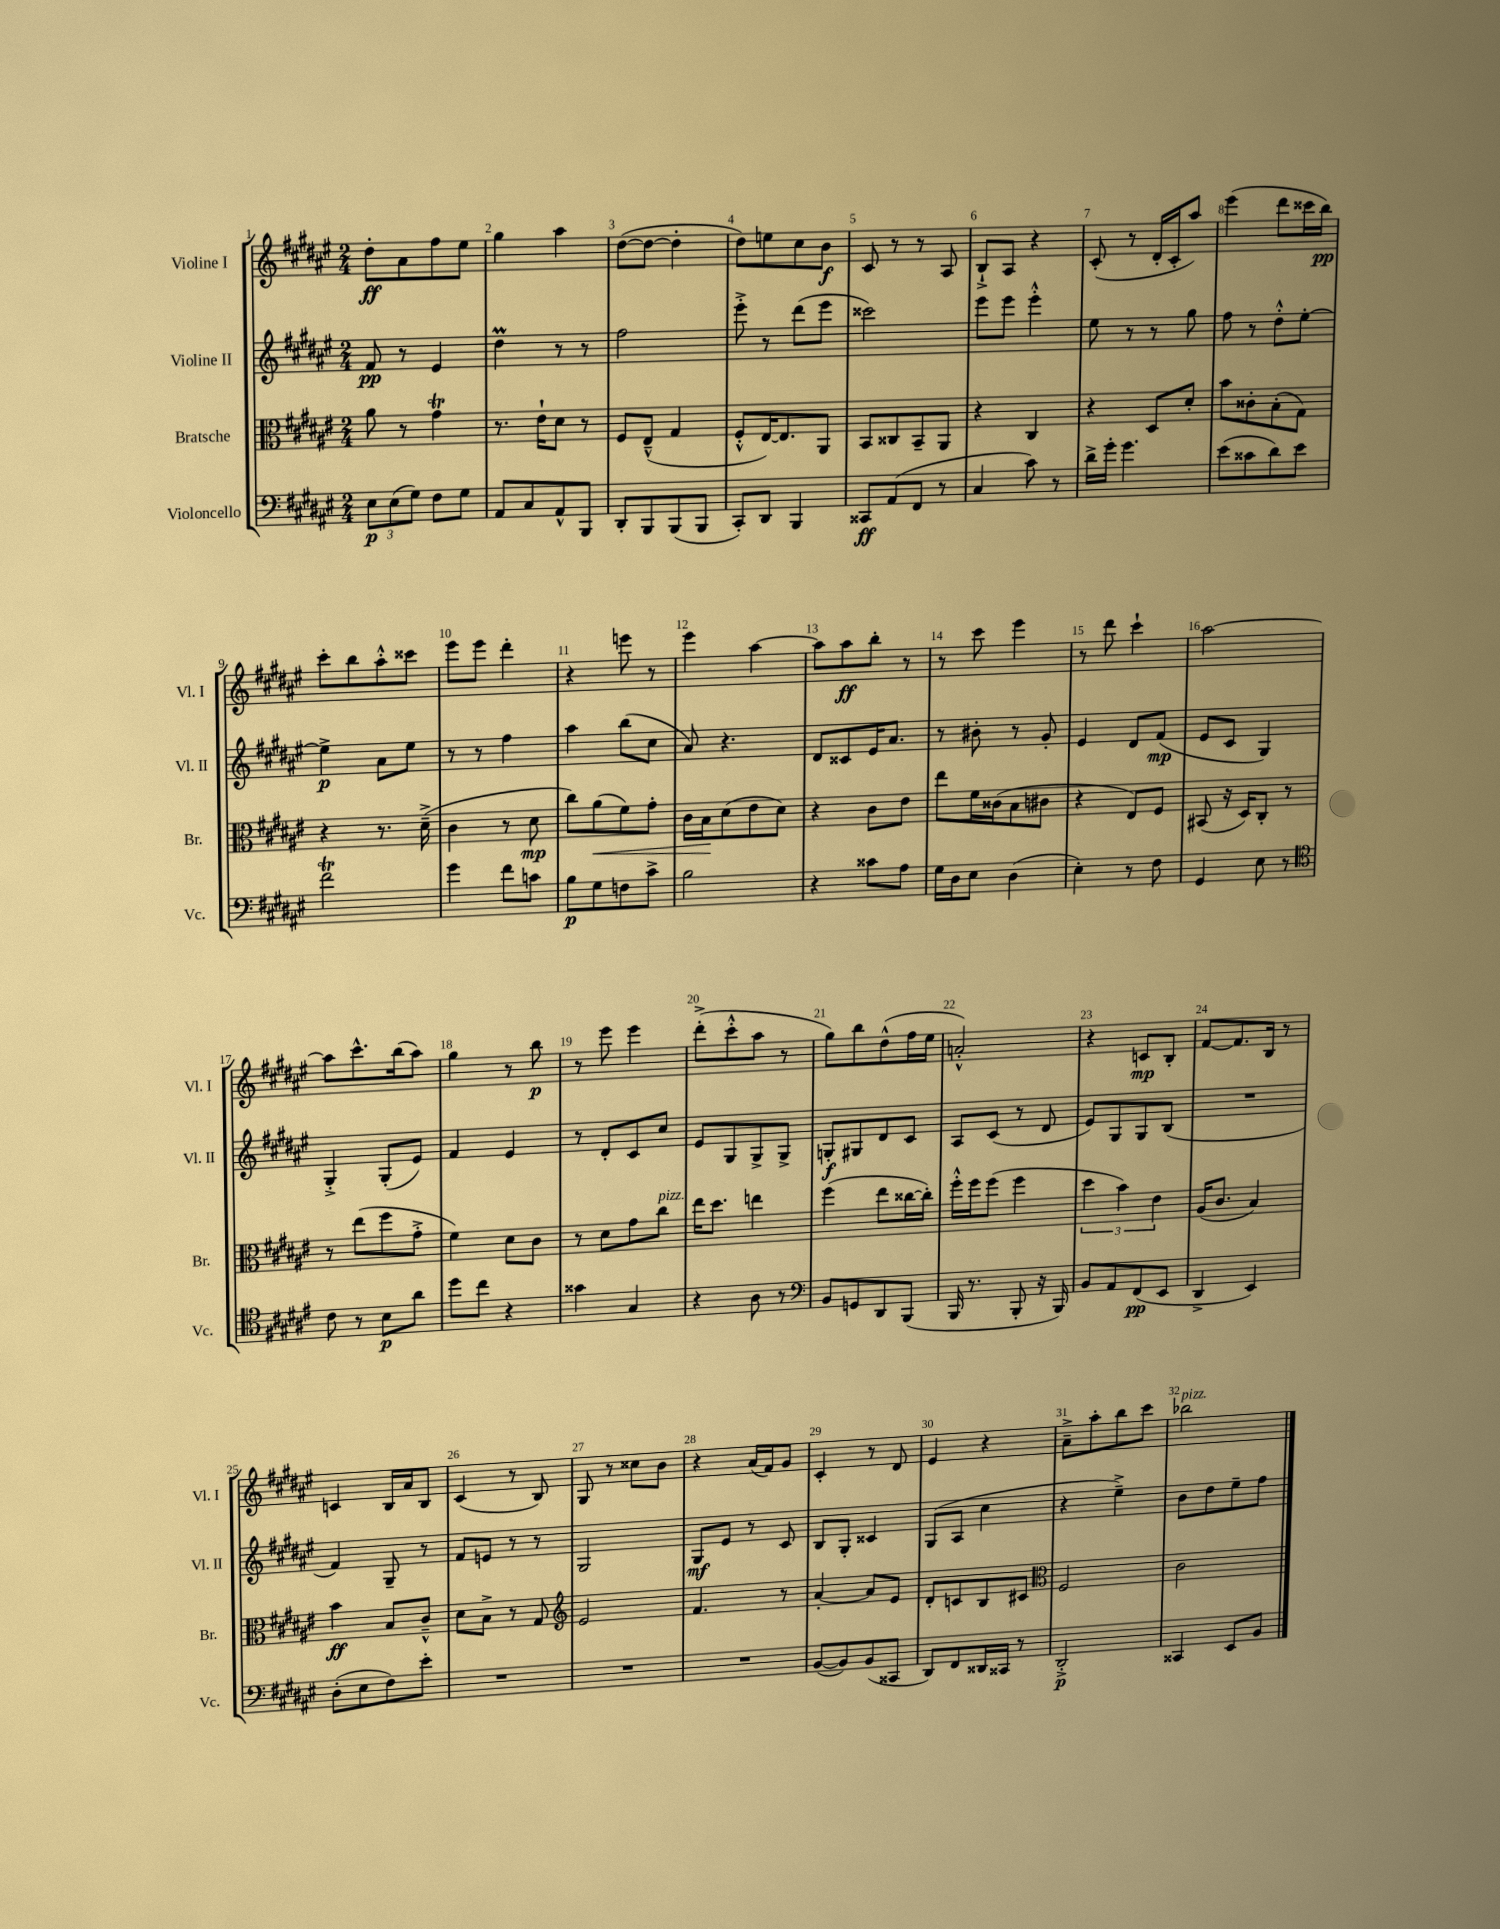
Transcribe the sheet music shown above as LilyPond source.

<<
\new StaffGroup <<
\new Staff = "s0" \with { instrumentName = "Violine I" shortInstrumentName = "Vl. I" } {
    \clef treble \key fis \major \numericTimeSignature \time 2/4
    \autoBeamOff dis''8[-.\ff ais'8 fis''8 eis''8] |
    gis''4 ais''4 |
    dis''8[~( dis''8]~ dis''4-. |
    dis''8[) e''8 cis''8 b'8]\f |
    cis'8 r8 r8 ais8 |
    b8[-!-> ais8] r4 |
    cis'8-.( r8 dis'16[-. cis'16-. ais''8]) |
    eis'''4( dis'''8[ cisis'''16 b''16]\pp) |
    cis'''8[-. b''8 ais''8-.-^ cisis'''8] |
    eis'''8[ eis'''8] dis'''4-. |
    r4 e'''8 r8 |
    eis'''4 ais''4~ |
    ais''8[ ais''8\ff b''8]-. r8 |
    r8 cis'''8 eis'''4 |
    r8 dis'''8 cis'''4-! |
    ais''2~ |
    ais''8[ cis'''8.-^ b''16( ais''8]) |
    gis''4 r8 b''8\p |
    r8 eis'''8 eis'''4 |
    dis'''8[-.->( cis'''8-.-^ ais''8] r8 |
    gis''8[) b''8 dis''8-^( fis''16 eis''16] |
    a'2-.-^) |
    r4 c'8[\mp b8]-. |
    fis'8[~ fis'8. b16] r8 |
    c'4 b16[ ais'16 b8] |
    cis'4( r8 b8) |
    gis8 r8 cisis''8[ b'8] |
    r4 ais'16[( fis'16) gis'8] |
    cis'4-. r8 dis'8 |
    eis'4 r4 |
    ais'8[---> ais''8-. b''8 cis'''8] |
    bes''2^\markup { \italic "pizz." } \bar "|." |
}
\new Staff = "s1" \with { instrumentName = "Violine II" shortInstrumentName = "Vl. II" } {
    \clef treble \key fis \major \numericTimeSignature \time 2/4
    \autoBeamOff fis'8\pp r8 eis'4 |
    dis''4\prall r8 r8 |
    fis''2 |
    eis'''8-.-> r8 dis'''8[( eis'''8] |
    cisis'''2) |
    eis'''8[ eis'''8] eis'''4-.-^ |
    eis''8 r8 r8 gis''8 |
    fis''8 r8 dis''8[-.-^ eis''8]~-. |
    eis''4->\p ais'8[ eis''8] |
    r8 r8 fis''4 |
    ais''4 b''8[( cis''8] |
    ais'8) r4. |
    dis'8[ cisis'8 eis'16 ais'8.] |
    r8 bis'8-. r8 gis'8-. |
    eis'4 dis'8[ fis'8]\mp( |
    eis'8[ cis'8] gis4) |
    gis4-.-> gis8[-.( eis'8]) |
    fis'4 eis'4 |
    r8 dis'8[-. cis'8 cis''8] |
    eis'8[ gis8 gis8-> gis8]-> |
    g8[-.\f gis8 dis'8 cis'8] |
    ais8[ cis'8]( r8 dis'8 |
    eis'8[) gis8 gis8 b8]( |
    R2 |
    fis'4) gis8-- r8 |
    fis'8[ e'8] r8 r8 |
    gis2 |
    gis8[\mf eis'8] r8 cis'8 |
    b8[ gis8]-. cisis'4 |
    gis8[( ais8] cis''4 |
    r4 eis''4--->) |
    b'8[ dis''8 eis''8-- fis''8] \bar "|." |
}
\new Staff = "s2" \with { instrumentName = "Bratsche" shortInstrumentName = "Br." } {
    \clef alto \key fis \major \numericTimeSignature \time 2/4
    \autoBeamOff ais'8 r8 gis'4\trill |
    r8. eis'16[-! dis'8] r8 |
    fis8[ eis8]---^( gis4 |
    fis8[-.-^ eis16~) eis8. ais,8] |
    b,8[ cisis8 b,8-- ais,8] |
    r4 cis4 |
    r4 dis8[ dis'8]-. |
    b'8[ cisis'8-. b8-.( gis8]) |
    r4 r8. dis'16--->( |
    cis'4 r8 dis'8\mp |
    cis''8[) ais'8\<( fis'8) gis'8]-. |
    cis'16[ b16\! dis'8( eis'8 dis'8]) |
    r4 cis'8[ eis'8] |
    eis''8[ fis'16 cisis'16( b8 cis'8] |
    r4 eis8[) fis8] |
    bis,8( r16 dis16[) cis8]-. r8 |
    r8 eis''8[( fis''8 gis'8]-.-> |
    fis'4) dis'8[ cis'8] |
    r8 dis'8[ gis'8 cis''8]^\markup { \italic "pizz." } |
    eis''16[ dis''8.] e''4 |
    fis''4( eis''8[ cisis''16~ cisis''16]-.) |
    fis''16[-.-^ fis''16 fis''8]( fis''4 |
    \tuplet 3/2 { dis''4 b'4) eis'4 } |
    ais16[( cis'8.] b4) |
    b'4\ff b8[ cis'8]---^ |
    dis'8[ b8]-> r8 gis8 |
    \clef treble eis'2 |
    fis'4. r8 |
    ais'4~-. ais'8[ eis'8] |
    dis'8[-. c'8 b8 cis'8] |
    \clef alto fis2 |
    cis'2 \bar "|." |
}
\new Staff = "s3" \with { instrumentName = "Violoncello" shortInstrumentName = "Vc." } {
    \clef bass \key fis \major \numericTimeSignature \time 2/4
    \autoBeamOff \tuplet 3/2 { eis8[\p eis8( gis8]) } fis8[ gis8] |
    ais,8[ cis8 ais,8-^ b,,8] |
    dis,8[-. b,,8 b,,8( b,,8] |
    cis,8[-.) dis,8] b,,4 |
    cisis,8[\ff ais,8( fis,8] r8 |
    cis4 cis'8) r8 |
    dis'16[-> gis'16]-. gis'4. |
    eis'8[( cisis'8 dis'8) eis'8] |
    fis'2\trill |
    gis'4 fis'8[ c'8] |
    b8[\p gis8 f8 cis'8]-> |
    b2 |
    r4 cisis'8[ ais8] |
    gis16[ dis16 eis8] dis4( |
    eis4-.) r8 fis8 |
    gis,4 eis8 r8 |
    \clef tenor cis'8 r8 b8[\p ais'8] |
    dis''8[ cis''8] r4 |
    gisis'4 gis4 |
    r4 ais8 r8 |
    \clef bass b,8[ g,8 dis,8 b,,8]( |
    b,,16 r8. b,,8-. r16 b,,16) |
    b,8[ ais,8 fis,8\pp( eis,8] |
    dis,4-> eis,4) |
    dis8[-.( eis8 fis8) eis'8]-. |
    R2 |
    R2 |
    R2 |
    b,8[~( b,8) b,8( cisis,8] |
    dis,8[) fis,8 disis,16 cisis,16] r8 |
    dis,2-.->\p |
    cisis,4 eis,8[ b,8] \bar "|." |
}
>>
>>
\layout { \context { \Score \override BarNumber.break-visibility = ##(#f #t #t) barNumberVisibility = #all-bar-numbers-visible } }
